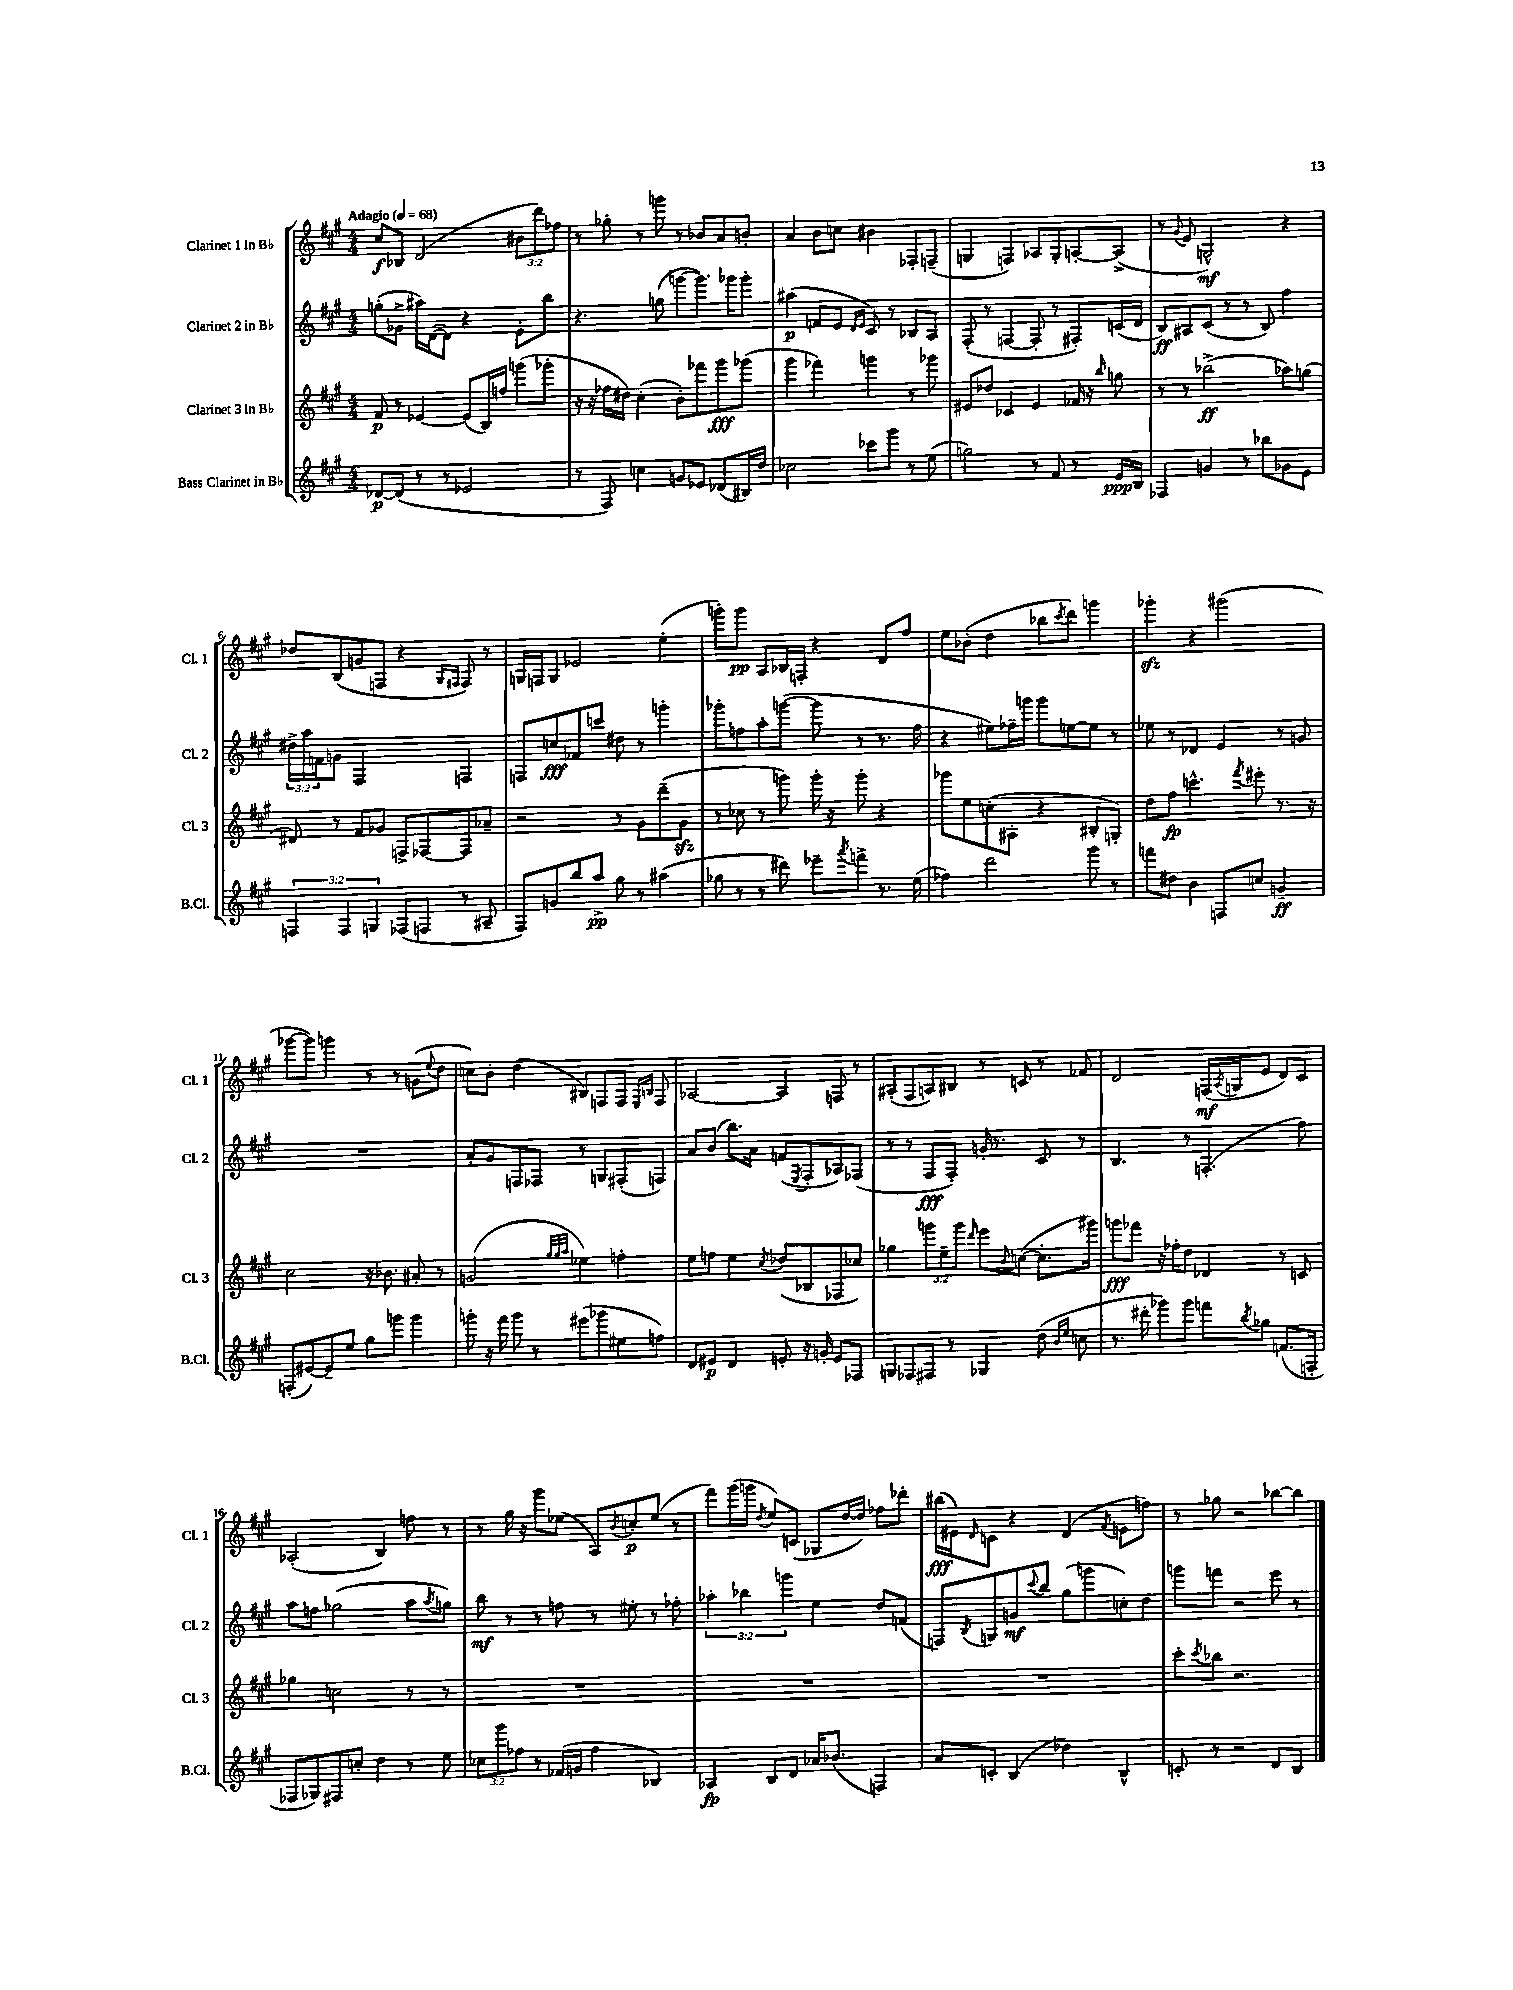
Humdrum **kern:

**kern	**kern	**kern	**kern
*staff4	*staff3	*staff2	*staff1
*clefG2	*clefG2	*clefG2	*clefG2
*k[f#c#g#]	*k[f#c#g#]	*k[f#c#g#]	*k[f#c#g#]
*M4/4	*M4/4	*M4/4	*M4/4
*MM68	*MM68	*MM68	*MM68
[8d-	8f#	(8gg'	8cc#
(8d-]	8r	8g-^	8B-
8r	[4e-	16aa#)	(2d
.	.	([16d	.
8r	.	8d])	.
2e-	(8e-]	4r	.
.	16B)	.	.
.	16ff	.	.
.	(8ggg	8e'	12b#
.	.	.	12ddd)
.	8ggg-'	8bb	.
.	.	.	12ff-
=	=	=	=
8r	16r	4.r	8r
.	16r	.	.
8F#)	16ff-	.	8gg-'
.	16dd#)	.	.
4cc	(4cc#'	.	8r
.	.	(8gg	8ggg
8g	8b')	[8ggg	8r
8e-	8fff-	8.ggg])	8b-
(8d-	8ggg#	.	8a
.	.	16ggg-	.
16B#)	(8ggg-	8ggg-'	8b'
16dd	.	.	.
=	=	=	=
2cc-	4ggg#	(4aa#	4a
.	4fff-)	8f	8b
.	.	8e	8cc
.	.	16qqd	.
.	.	16qqe	.
8ccc-	4ggg	8c#)	4b#
8ggg#	.	8r	.
8r	8r	8B-	8F-'
(8ee	8ggg-	8A	(8F~
=	=	=	=
2gg)	8e#	(8F#'	4G
.	8dd-	8r	.
.	4c-	[4F	4F)
8r	4e#	8F']	8A-
8f#	.	8r	8G'
8r	16f-	8F#')	[8A'
.	16r	.	.
.	16qqbb	.	.
16e	8gg	(16c	(8A^]
16B	.	16d	.
=	=	=	=
4F-	8r	8B)	8r
.	.	.	8qqg#
.	8r	8A#	8e
4g	(2bb-^	(8c#	2G^^)
.	.	8r	.
8r	.	8r	.
8bb-	.	8B)	.
8g-	8aa-)	4ff#	4r
8e	(8gg	.	.
=	=	=	=
6F	8d#)	24dd#^	8dd-
.	.	24aa	.
.	.	24f	.
.	8r	8g	(8B
6F	.	.	.
.	8f#	2F#	8g
6G	.	.	.
.	8g-	.	8F
(8F-	8F^	.	4r
8F	[8F-	.	.
.	.	.	16qqG#
.	.	.	16qqF#
8r	8F-]	4F	8F#)
8A#~	8a-~	.	8r
=	=	=	=
8F#)	2r	8F	16G
.	.	.	16F
8g	.	8cc	8G
8bb	.	8f-	2e-
8aa^	.	8ccc	.
8gg#	8r	8dd#	.
8r	8g#	8r	.
(4aa#	(8ddd~	4ggg'	(4ee'
.	8g#	.	.
=	=	=	=
8gg-	8r	8ggg-'	8ggg')
8r	8cc-	8ff	8ggg
8r	8r	8aa'	8A
8ddd#)	8ggg)	([8ggg	16B-
.	.	.	16F'
8eee-~	16ggg'	8ggg]	4r
.	16r	.	.
8qaaa	.	.	.
8fff^	8ggg'	8r	.
8.r	4r	8.r	8d
.	.	.	8ff#
(16ee	.	16ff	.
=	=	=	=
4ff-)	8ggg-	4r	8ee
.	8ee	.	(8b-'
2ddd	(8cc'	8ee#)	4dd
.	8A#'	16ff-~	.
.	.	16ggg	.
.	4r	8ggg	8bb-
.	.	.	8qccc#
.	.	[8ee	8ddd)
8ggg#	8B#'	8ee]	4ggg
8r	8G')	8r	.
=	=	=	=
8fff	8dd	8ee-	4ggg-'
8dd#	8ff#	8r	.
4b	4.ccc^^	4d-	4r
8F	.	4e	(2ggg#
.	8qfff#	.	.
8cc	8eee#'	.	.
4g~	8.r	8r	.
.	.	8g	.
.	16r	.	.
=	=	=	=
(8F'	2cc#	1r	[8ggg-
[8e#)	.	.	8ggg-])
8e#~]	.	.	4ggg
8ee	.	.	.
8gg#	16r	.	8r
.	8.b-	.	.
8ggg	.	.	8r
4ggg	8a#'	.	(8g
.	.	.	8qqee
.	8r	.	8dd
=	=	=	=
8ggg'	(2g	8a'	8cc)
16r	.	8g#	8b'
16fff#	.	.	.
8ggg	.	8F	(4dd
8r	.	8F-	.
.	32qqgg#	.	.
.	32qqgg#	.	.
.	32qqaa	.	.
(8eee#	4ee-)	8r	8B#)
8ggg-	.	8G	8F
8ee#	4ff'	(8F#'	8F
.	.	.	16qqE
.	.	.	16qqB
8ff)	.	8F)	8F
=	=	=	=
8d	8ee	8a	[2A-
8e#	8ff	(8b	.
4d	4ee	8.bb)	.
.	.	16a	.
.	8qcc#	.	.
8e'	(8dd-	(8f	4A-]
.	.	8qE	.
16r	8B-	8F#'	.
16g'	.	.	.
8e	8F-	8A-)	8F
8F-	8cc-)	(8F-	8r
=	=	=	=
8G	4gg-	8r	(8A#'
8F-	.	8r	8F#
8F#	12ggg	8F#	8A)
.	12ee~	.	.
8r	.	8F#')	8B#
.	12ggg	.	.
.	16qqddd	.	.
4G-	8eee	16g'	8r
.	.	8.r	.
.	8qqb	.	.
.	([8cc	.	8c
(8dd	8.cc']	8c#	8r
16qqb	.	.	.
16qqee	.	.	.
8cc	.	8r	8f-
.	16ggg#)	.	.
=	=	=	=
8.r	8ggg	4.B	2d
.	8fff-	.	.
16ddd#'	.	.	.
8ggg-)	16r	.	.
.	16ff-'	.	.
8ggg-	8dd	8r	.
8fff	4d-	(4.F'	(16F
.	.	.	8qA
.	.	.	16G
8qbb	.	.	.
8gg-	.	.	8e
(8.f	8r	.	8d)
.	8c	8ff#)	8c#
16F'	.	.	.
=	=	=	=
8F-	4gg-	8aa	(2A-'
8G-)	.	8ff	.
8F#	2cc	(2gg-	.
8cc'	.	.	.
4dd	.	.	4B)
8r	8r	8aa	8ff
.	.	8qaa	.
8ee	8r	8gg)	8r
=	=	=	=
12cc-	1r	8bb	8r
12ggg#	.	.	.
.	.	8r	16gg#
12ff-	.	.	.
.	.	.	16r
8r	.	8r	8ggg#
(16f-	.	8ff	(8ee-
16g	.	.	.
4ff-	.	8r	8A)
.	.	.	8qb
.	.	8ee#'	8cc'
4B-)	.	8r	(8ee-
.	.	8ff-'	8r
=	=	=	=
4A-	1r	6aa-'	8fff#)
.	.	.	(16ggg#
.	.	6bb-	.
.	.	.	16ggg
.	.	.	8qdd
8B	.	.	8ee)
.	.	6ggg	.
8d	.	.	(8c
16a-	.	4ee	8G-
(8.b-	.	.	.
.	.	.	[16dd
.	.	.	16dd])
4F)	.	8dd	8ff-
.	.	(8f	8ddd-'
=	=	=	=
8a	1r	8F)	(16bb#
.	.	.	16e#)
.	.	8qB	16qqd
8c'	.	8G	8c
(4B	.	8g	4r
.	.	8qqccc#	.
.	.	8bb	.
4dd-)	.	(8gg#	(4d
.	.	8ggg	.
.	.	.	8qf#
4B^^	.	8cc')	8e
.	.	8dd	8ff)
=	=	=	=
8c'	8ccc#'	8ggg	8r
.	8qccc#	.	.
8r	8bb-	8fff	8gg-
2r	2.r	2r	2r
8d	.	8eee	[8bb-
8B	.	8r	8bb-]
==	==	==	==
*-	*-	*-	*-
